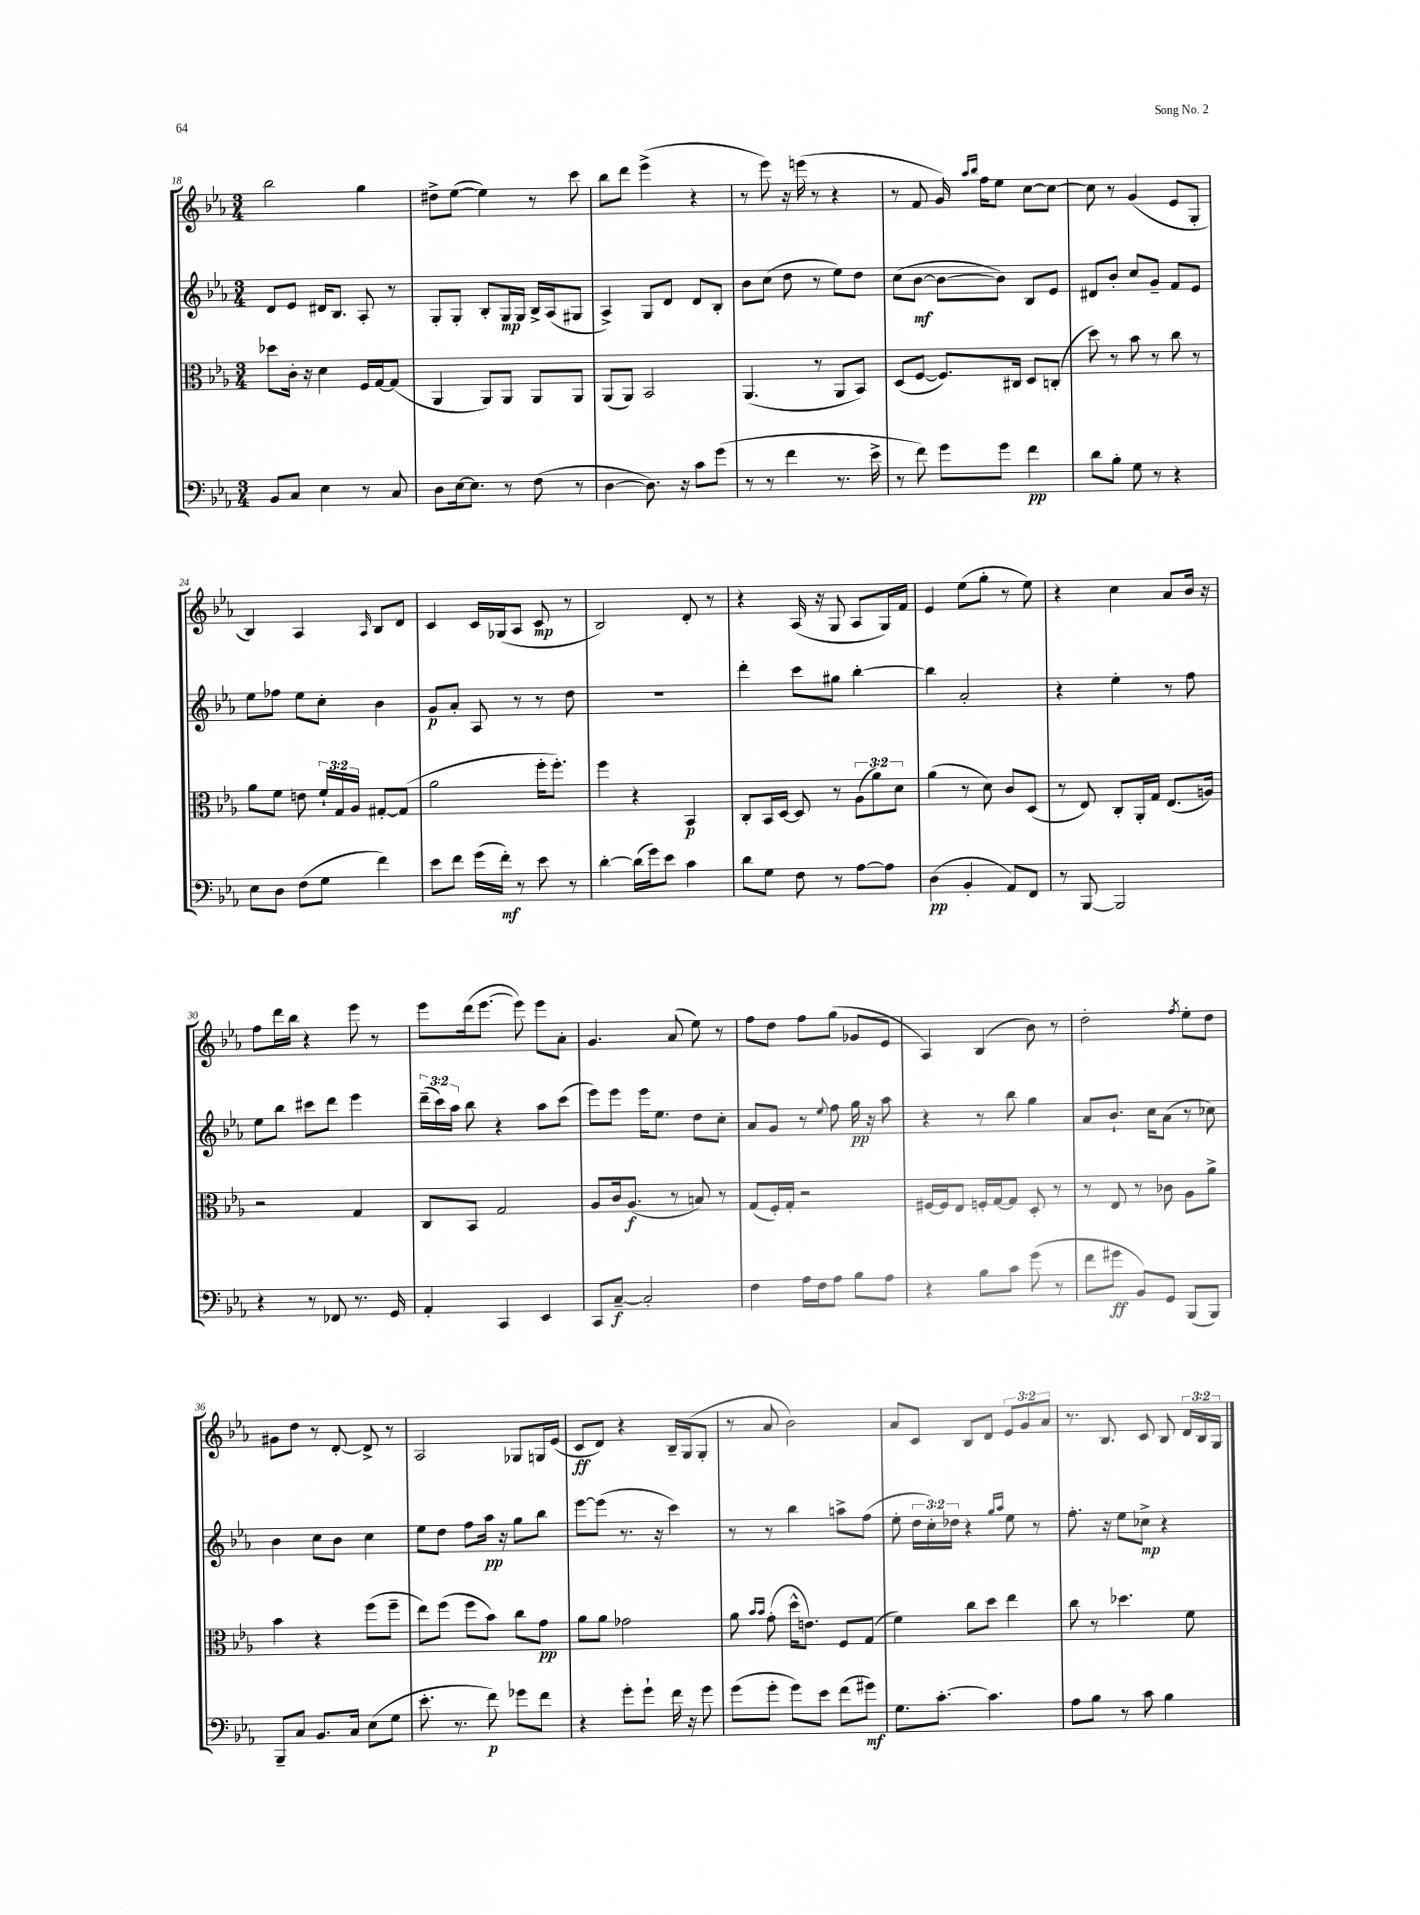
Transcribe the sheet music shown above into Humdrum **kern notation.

**kern	**kern	**kern	**kern
*staff4	*staff3	*staff2	*staff1
*clefF4	*clefC3	*clefG2	*clefG2
*k[b-e-a-]	*k[b-e-a-]	*k[b-e-a-]	*k[b-e-a-]
*M3/4	*M3/4	*M3/4	*M3/4
8BB-	8dd-	8d	2bb-
8C	16c'	8e-	.
.	16r	.	.
4E-	4d	16d#	.
.	.	8.B-	.
8r	16F	8A-'	4gg
.	[16G	.	.
8C	(8G]	8r	.
=	=	=	=
8D	4AA-	8G'	8dd#^
[16E-	.	8G'	([8ee-
8.E-]	.	.	.
.	8AA-)	8B-'	4ee-])
8r	8AA-	16G	.
.	.	16G	.
(8F	8AA-	16B-^	8r
.	.	(16A-	.
8r	8AA-	8G#	8ccc
=	=	=	=
[4D	(8AA-	4A-^)	8bb-
.	8AA-)	.	8ddd
8.D])	2BB-	8G	(4eee-^
.	.	8d	.
16r	.	.	.
8c	.	8d	4r
(8g	.	8B-'	.
=	=	=	=
8r	(4.AA-	8b-	8r
8r	.	(8cc	8eee-)
4f	.	8dd	16r
.	.	.	(16eee
.	8r	8r	8r
8.r	8AA-	8ee-)	4r
.	8BB-)	8dd	.
16e-^	.	.	.
=	=	=	=
8r	(8D	(8cc	8r
8f)	[8F	[8b-	8f
8g	8.F])	8b-_	16g)
.	.	.	16qqaa-
.	.	.	16qqbb-
.	.	.	16ff
8g	.	8b-])	8ee-
.	16C#	.	.
4f	8D	8B-	[8cc
.	(8C'	8e-	8cc_
=	=	=	=
8d	8dd)	8d#	8cc]
8B-'	8r	8b-'	8r
8G	8b-	8cc	(4g
8r	8r	8g~	.
4r	8cc	8f	8e-
.	8r	8e-	8G'
=	=	=	=
8E-	8a-	8ee-	4B-)
8D	8f	8ff-	.
(8F	8e	8ee-	4A-
8G	24f`	8cc'	.
.	24G	.	.
.	24A-	.	.
.	.	.	16qqA-
4f)	[8G#'	4b-	8B-
.	(8G#]	.	8d
=	=	=	=
8e-	2a-	8g	4c
8f	.	8a-'	.
(16g	.	8A-	16c
16f')	.	.	(16G-
8r	.	8r	8A-
8e-	16ff'	8r	8c
.	8.ff')	.	.
8r	.	8dd	8r
=	=	=	=
[4d'	4ff	2.r	2B-)
(16d]	4r	.	.
16g)	.	.	.
8e-	.	.	.
4c	4BB-	.	8d'
.	.	.	8r
=	=	=	=
8d	8C'	4ddd'	4r
8G	16BB-	.	.
.	[16D	.	.
8F	8D]	8ccc	(16A-
.	.	.	16r
8r	8r	8gg#	8G
[8A-	(12A-	[4bb-'	8A-
.	12a-)	.	.
8A-]	.	.	16G)
.	12d	.	.
.	.	.	16f
=	=	=	=
(4D	(4a-	4bb-]	4e-
4BB-'	8r	2a-'	(8ee-
.	8d)	.	8gg'
8AA-)	8c	.	8r
8FF	(8D	.	8ee-)
=	=	=	=
8r	8r	4r	4r
[8BBB-	8E-)	.	.
2BBB-]	8C'	4ee-'	4cc
.	16AA-'	.	.
.	16G	.	.
.	(8.E-	8r	8a-
.	.	8ff	16b-
.	16A)	.	16r
=	=	=	=
4r	2r	8ee-	8ff
.	.	8bb-	16ddd
.	.	.	16bb-
8r	.	8ccc#	4r
8FF-	.	8ddd	.
8.r	4G	4eee-	8eee-
.	.	.	8r
16GG	.	.	.
=	=	=	=
4AA-'	8C	(24ddd~	8eee-
.	.	24ccc)	.
.	.	24aa-	.
.	8BB-	8bb-	(16ddd
.	.	.	[8.eee-
4CC	2G	4r	.
.	.	.	8eee-])
4EE-	.	8aa-	8eee-
.	.	(8ccc	8a-'
=	=	=	=
8CC	8A-	8eee-)	4.g
[8C~	16c	8eee-	.
.	(8.A-	.	.
2C']	.	16eee-	.
.	.	8.ee-	.
.	8r	.	(8a-
.	8B)	8dd	8ee-)
.	8r	8cc'	8r
=	=	=	=
4F	(8G	8a-	8ff
.	16F')	8g	8dd
.	16G'	.	.
16A-	2r	8r	8ff
16F	.	.	.
.	.	8qqee-	.
8A-	.	8ff	(8gg
8B-	.	16gg	8g-
.	.	16r	.
8A-	.	8aa-	8e-
=	=	=	=
4r	[16F#	4r	4A-)
.	16F#]	.	.
.	8E-	.	.
8B-	16F'	8r	(4B-
.	[16G	.	.
8c	8G]	8bb-	.
(8g	8D'	4gg	8b-)
8r	8r	.	8r
=	=	=	=
8f	8r	8a-	2dd'
8g#	8E-	8.b-`	.
8BB-)	8r	.	.
.	.	16cc	.
8GG	8c-	(8a-	.
.	.	.	8qff
(8BBB-	8A-	8r	8ee-'
8BBB-)	8a-^	8cc-)	8dd
=	=	=	=
8BBB-~	4b-	4b-	8g#
8C	.	.	8dd
8.BB-	4r	8cc	8r
.	.	8b-	[8d'
16C	.	.	.
(8E-	(8ff	4cc	8d^]
8G	8ff~	.	8r
=	=	=	=
8.e-'	8ee-)	8ee-	2A-
.	(8ff	8dd	.
8.r	.	.	.
.	8ff	8ff	.
8f)	8b-)	16aa-	.
.	.	16r	.
8g-	8cc	8gg	8G-
8f	8g	8bb-	16G
.	.	.	(16e-
=	=	=	=
4r	8a-	[8eee-	8c
.	8a-	(8eee-]	8d)
8g'	2g-	8.r	4r
8g`	.	.	.
.	.	16r	.
16f	.	4ccc)	16B-~
16r	.	.	(16G
8g	.	.	8G'
=	=	=	=
(8g	8a-	8r	8r
.	16qqb-	.	.
.	16qqb-	.	.
8g'	(8g'	8r	8a-
8g)	16dd^^	4bb-	2b-)
.	8.e)	.	.
8e-	.	.	.
(8f	8F	8aa^	.
8g#)	(8G	(8ff	.
=	=	=	=
8.G	4f)	8ee-'	8a-
.	.	24dd	8c
.	.	24cc')	.
[8.c'	.	.	.
.	.	24dd-	.
.	8cc	4r	8B-
4.c]	8dd	.	8d
.	.	16qqgg	.
.	.	16qqaa-	.
.	4ee-	8ee-	12e-
.	.	.	12g
.	.	8r	.
.	.	.	12a-
=	=	=	=
8A-	8cc	8.ff'	8.r
8B-	8r	.	.
.	.	16r	8.B-
8r	4.dd-	8ee-	.
8c	.	8cc-^	8c
4B-	.	4r	8B-
.	8f	.	24d
.	.	.	24B-
.	.	.	24G
==	==	==	==
*-	*-	*-	*-
